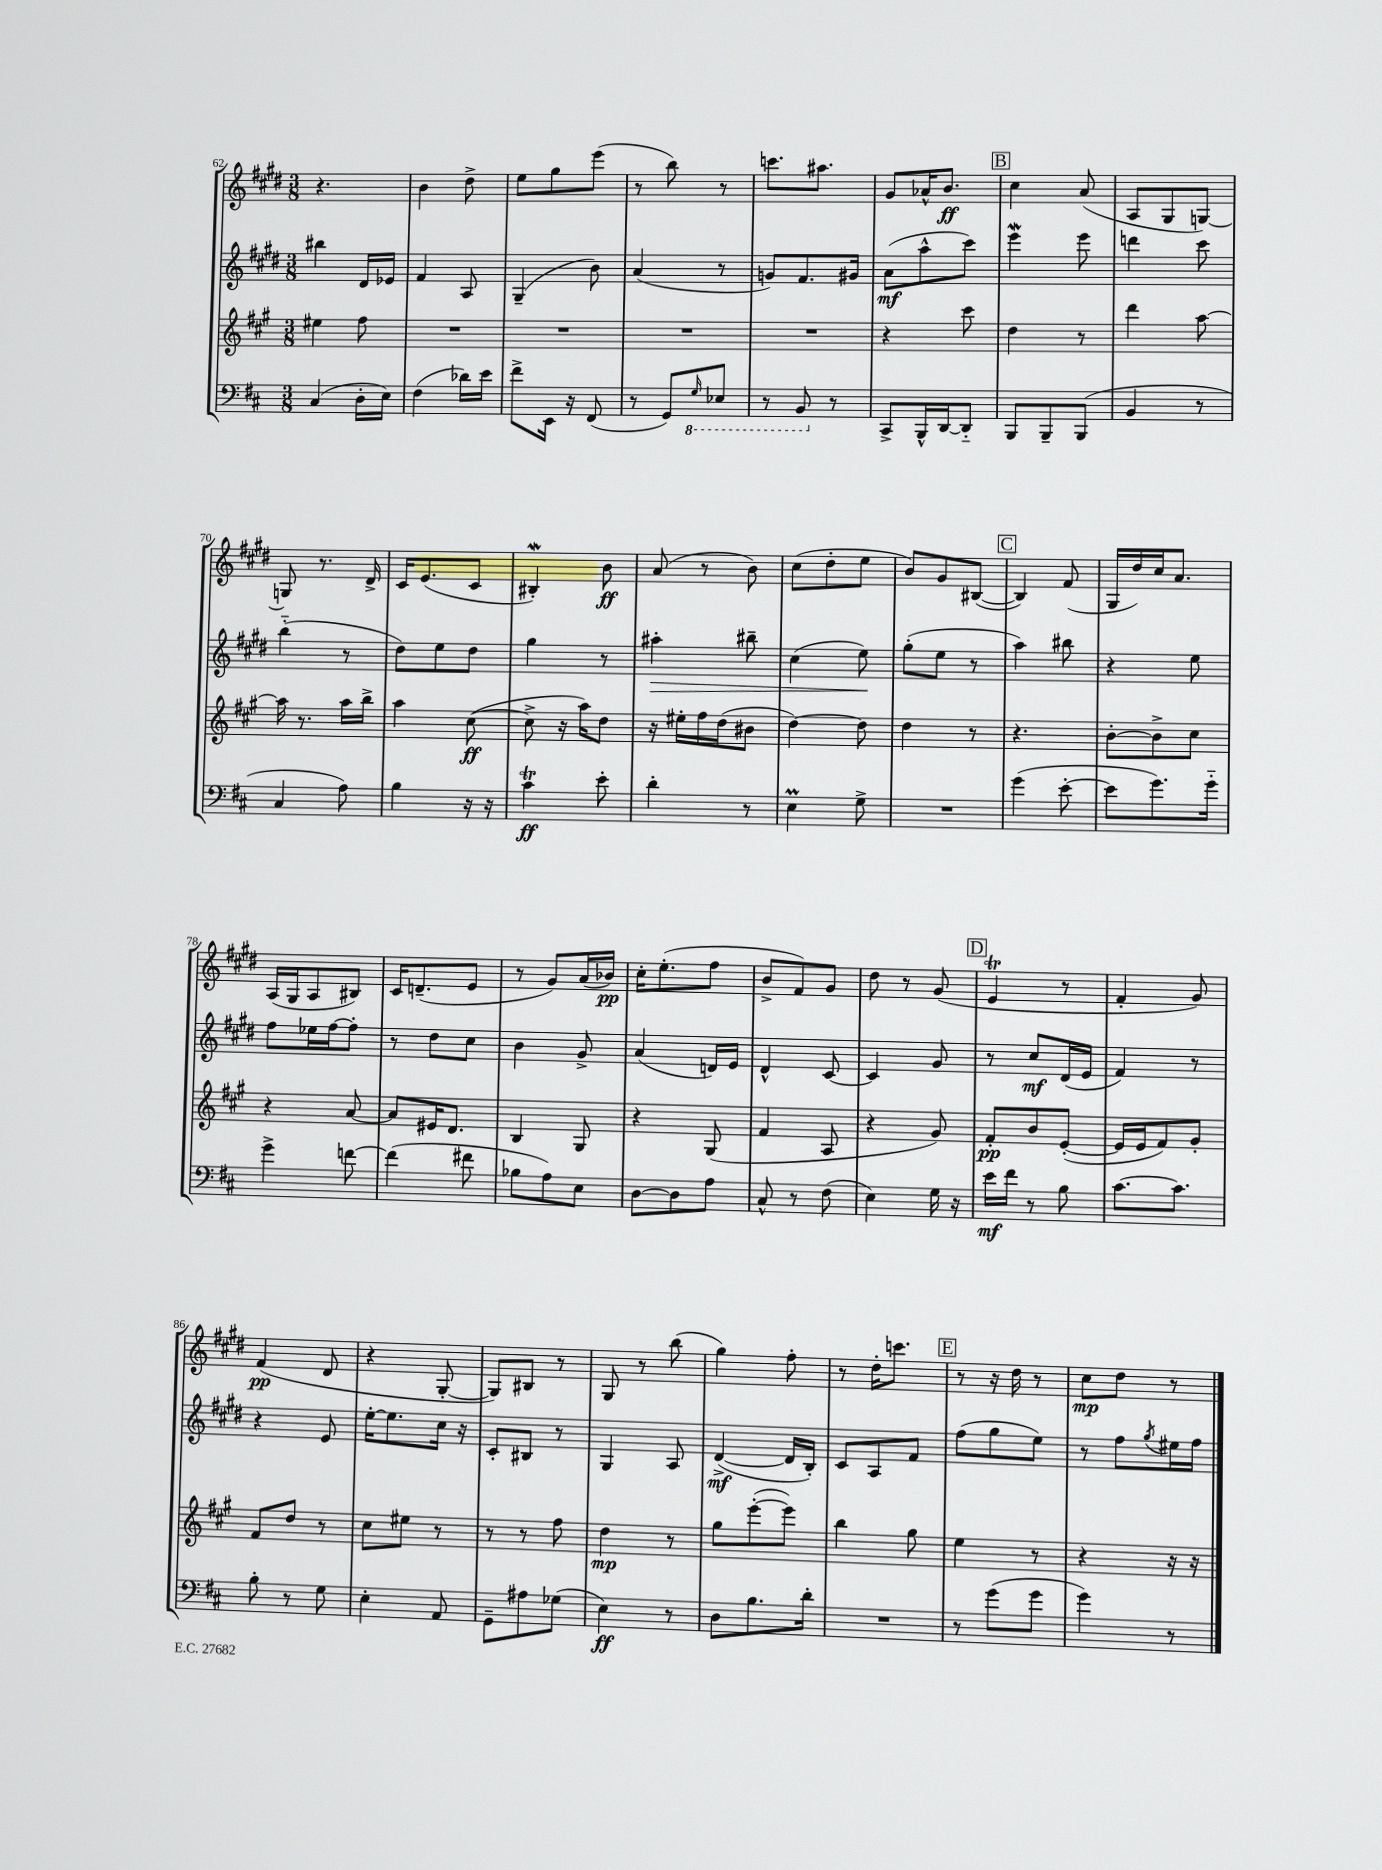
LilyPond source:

<<
\new StaffGroup <<
\new Staff = "s0" {
    \clef treble \key e \major \numericTimeSignature \time 3/8
    r4. |
    b'4 dis''8-> |
    e''8 gis''8 e'''8( |
    r8 b''8) r8 |
    c'''8. ais''8. |
    gis'8 aes'16-^ b'8.\ff |
    \mark \markup { \box "B" } cis''4 a'8( |
    a8 gis8 g8~) |
    g8 r8. dis'16-> |
    cis'16 e'8.( cis'8 |
    bis4-.\mordent) b'8\ff |
    a'8( r8 b'8) |
    cis''8( dis''8-. e''8 |
    b'8) gis'8 bis8~( |
    \mark \markup { \box "C" } bis4) fis'8( |
    gis16 dis''16) cis''16 a'8. |
    a16( gis16 a8 bis8) |
    cis'16 d'8.--( e'8 |
    r8 gis'8) a'16( bes'16\pp) |
    cis''16-. e''8.-.( fis''8 |
    b'8-> fis'8) gis'8 |
    dis''8 r8 gis'8( |
    \mark \markup { \box "D" } e'4\trill r8 |
    fis'4-. gis'8) |
    fis'4\pp( dis'8 |
    r4 gis8~-. |
    gis8) bis8 r8 |
    gis8 r8 b''8( |
    gis''4) fis''8-. |
    r8 dis''16-. c'''8. |
    \mark \markup { \box "E" } r8 r16 dis''16 r8 |
    cis''8\mp dis''8 r8 \bar "|." |
}
\new Staff = "s1" {
    \clef treble \key e \major \numericTimeSignature \time 3/8
    bis''4 dis'16 ees'16 |
    fis'4 a8 |
    gis4--( b'8) |
    a'4( r8 |
    g'8) fis'8. gis'16 |
    a'8\mf( a''8-^ cis'''8) |
    \mark \markup { \box "B" } e'''4\mordent e'''8 |
    d'''4 cis'''8 |
    b''4-_( r8 |
    dis''8) e''8 dis''8 |
    gis''4 r8 |
    ais''4-.\> bis''8-- |
    cis''4( e''8\!) |
    gis''8-.( e''8 r8 |
    \mark \markup { \box "C" } a''4) bis''8 |
    r4 e''8 |
    fis''8 ees''16 fis''16~ fis''8-. |
    r8 dis''8 cis''8 |
    b'4 gis'8-> |
    a'4( d'16) e'16 |
    dis'4-^ cis'8~ |
    cis'4 gis'8 |
    \mark \markup { \box "D" } r8 cis''8\mf dis'16( e'16 |
    fis'4) r8 |
    r4 e'8 |
    e''16~-. e''8. cis''16 r16 |
    cis'8-. bis8 r8 |
    gis4 a8 |
    dis'4~->\mf( dis'16 b16-.) |
    cis'8 a8 fis'8 |
    \mark \markup { \box "E" } fis''8( gis''8 e''8) |
    r8 fis''8 \acciaccatura { gis''8 } eis''16 fis''16 \bar "|." |
}
\new Staff = "s2" {
    \clef treble \key a \major \numericTimeSignature \time 3/8
    eis''4 fis''8 |
    R4. |
    R4. |
    R4. |
    R4. |
    r4 cis'''8 |
    \mark \markup { \box "B" } d''4 r8 |
    d'''4 a''8~ |
    a''16 r8. a''16 b''16-> |
    a''4 cis''8~\ff( |
    cis''8-> r16 a''16) d''8 |
    r16 eis''16-. fis''16 d''16( bis'8 |
    d''4~) d''8 |
    d''4 r8 |
    \mark \markup { \box "C" } r4. |
    b'8~-. b'8-> cis''8 |
    r4 a'8~ |
    a'8 eis'16 d'8. |
    b4 gis8 |
    r4 gis8( |
    fis'4 a8 |
    r4 gis'8) |
    \mark \markup { \box "D" } fis'8-.\pp b'8 e'8~-.( |
    e'16 e'16 fis'8) gis'8-. |
    fis'8 d''8 r8 |
    cis''8 eis''8 r8 |
    r8 r8 fis''8 |
    d''4\mp r8 |
    gis''8 e'''8~-.( e'''8) |
    b''4 gis''8 |
    \mark \markup { \box "E" } e''4 r8 |
    r4 r16 r16 \bar "|." |
}
\new Staff = "s3" {
    \clef bass \key d \major \numericTimeSignature \time 3/8
    cis4( d16-. e16) |
    fis4( des'16) e'16 |
    fis'8-> e,16 r16 fis,8( |
    r8 g,8) \ottava #-1 \grace { g,16 } ees,8 |
    r8 b,,8 \ottava #0 r8 |
    cis,8-> b,,16-^ d,16~ d,8-_ |
    \mark \markup { \box "B" } b,,8 b,,8-- b,,8( |
    b,4 r8 |
    cis4 a8) |
    b4 r16 r16 |
    cis'4\trill\ff e'8-. |
    d'4-. r8 |
    e4\prall g8-> |
    R4. |
    \mark \markup { \box "C" } g'4( e'8~-. |
    e'8 g'8.) g'16-_ |
    g'4-> f'8~ |
    f'4( fis'8 |
    bes8 a8) e8 |
    d8~ d8 a8 |
    cis8-^ r8 fis8( |
    e4) g16 r16 |
    \mark \markup { \box "D" } e'16\mf fis'16 r8 b8 |
    cis'8.~ cis'8. |
    b8-. r8 g8 |
    e4-. a,8 |
    g,8-- ais8 ges8( |
    e4\ff) r8 |
    d8 b8. d'16-. |
    R4. |
    \mark \markup { \box "E" } r8 g'8( g'8 |
    g'4) r8 \bar "|." |
}
>>
>>
\layout { \context { \Score currentBarNumber = #62 } }
